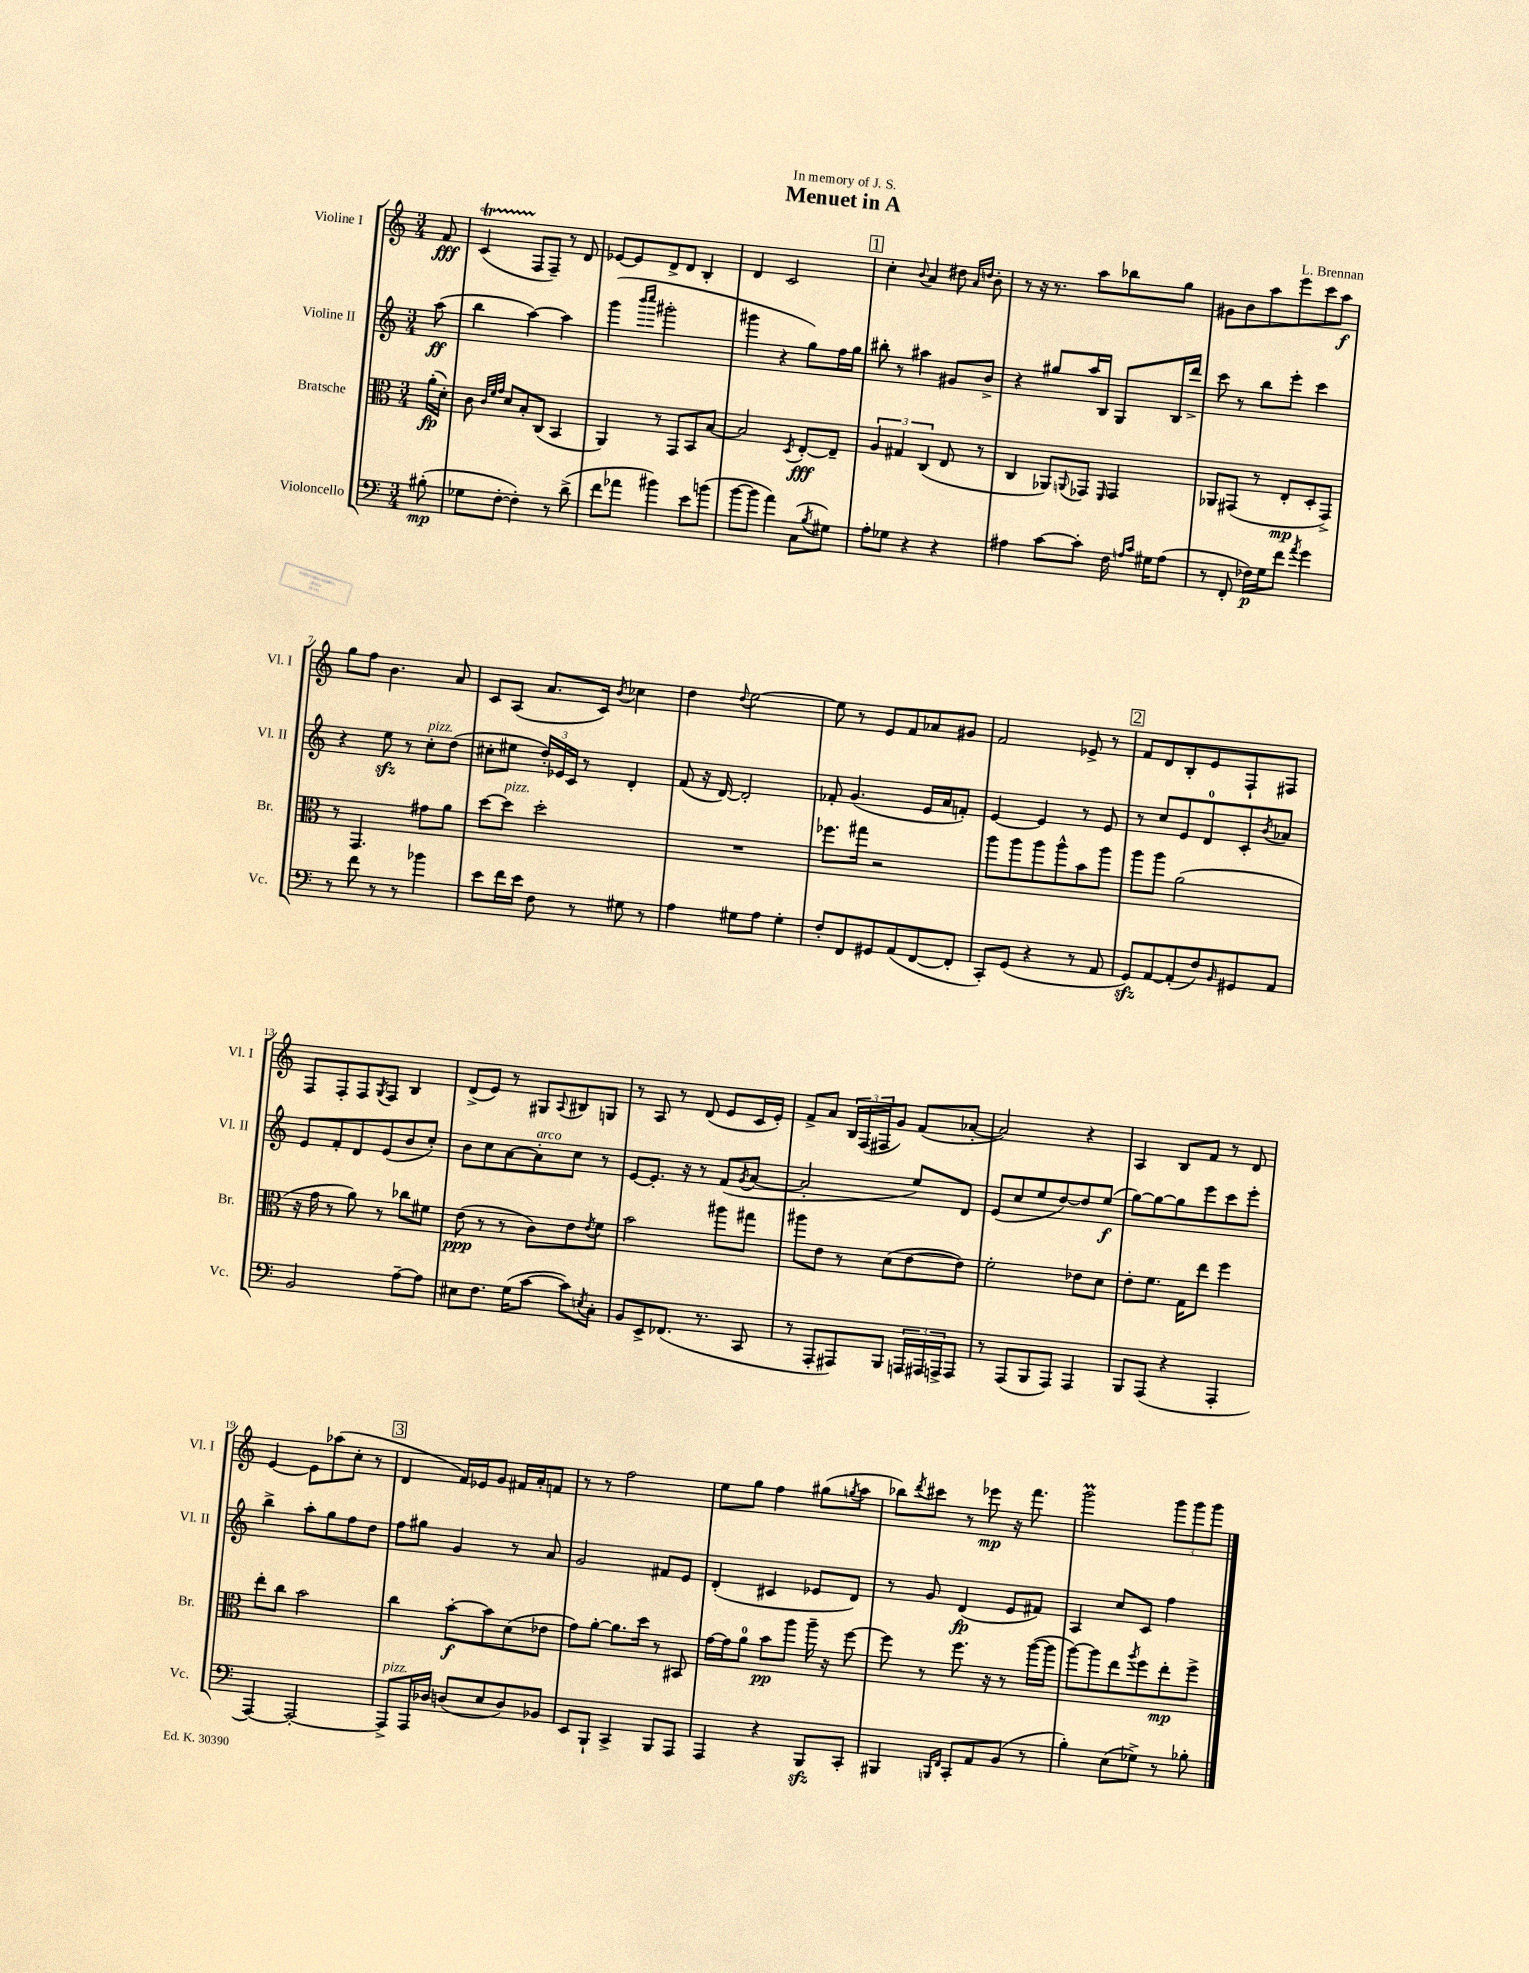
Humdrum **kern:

**kern	**kern	**kern	**kern
*staff4	*staff3	*staff2	*staff1
*clefF4	*clefC3	*clefG2	*clefG2
*k[]	*k[]	*k[]	*k[]
*M3/4	*M3/4	*M3/4	*M3/4
(8B#'\	(16a'\LL	(8aa\	8f/
.	16d'\JJ)	.	.
=	=	=	=
8G-\L	8c\	4bb\	(4c/
.	32qqc/LLL	.	.
.	32qqf/	.	.
.	32qqg/JJJ	.	.
[8F'\J	8d/L	.	.
4F'\])	8B'/	[4aa\)	8F/L
.	(8C/J	.	8F~/J)
8r	4BB/	4aa\]	8r
(8d^\	.	.	8d/
=	=	=	=
8f\L	4AA/)	(4ggg\	[8e-/L
8a-\J	.	.	8e-/]
.	.	16qqbbb/LL	.
.	.	16qqcccc/JJ	.
4b#\)	8r	2ggg#'\	8d^/
.	8GG/L	.	8d/J
8e\L	8BB/	.	4B'/
(8b\J	[8B/J	.	.
=	=	=	=
[8b\L	2B/]	4ggg#\	4d/
8b\]J	.	.	.
4a\)	.	4r	2c/
.	8qD/	.	.
(8C\L	[8E'/L	8gg\L)	.
8qB/	.	.	.
8G#\J)	8E~/]J	16ff\L	.
.	.	16gg\JJ	.
=	=	=	=
8A'\L	6A/	8bb#'\	4cc'\
8G-\J	.	8r	.
.	6G#/	.	.
.	.	.	8qqb/
4r	.	4aa#\	4a/
.	(6C/	.	.
4r	8E/	8g#/L	8dd#\
.	.	.	16qqa/LL
.	.	.	16qqdd/JJ
.	8r	8b^/J	8b'\
=	=	=	=
4A#\	4C/	4r	8r
.	.	.	16r
.	.	.	8.r
[8c\L	8AA-/L)	8gg#/L	.
.	8qqAA/	.	.
8c'\]J	8GG-/J	16aa/L	8aa\L
.	.	16B/JJ	.
.	16qqFF/	.	.
16F\	4GG-/	8G/L	8bb-\
16qqA/LL	.	.	.
16qqc/JJ	.	.	.
16G#\LK	.	.	.
(8A\J	.	16B/L	8gg\J
.	.	16ddd^/JJ	.
=	=	=	=
8r	8AA-/L	8ccc\	8g#\L
8FF'/	(8GG#/J	8r	8b\
16F-\LL)	8r	8bb\L	8aa\
16G\J	.	.	.
8f\J	8E'/L	8eee'\J	8eee\
8qa/	.	.	.
4g\	8D'/	4ccc\	8ccc\
.	8GG#^/J)	.	8aa\J
=	=	=	=
8r	8r	4r	8gg\L
8f\	4.GG/	.	8ff\J
8r	.	8ee\	4.b\
8r	.	8r	.
4b-\	8g#\L	8cc'\L	.
.	8a\J	(8dd\J	8a/
=	=	=	=
8e\L	[8dd\L	8cc#'\L	8c/L
16f\L	8dd\]J	8ee#\J	(8A/J
16e\JJ	.	.	.
8F\	2dd'\	24dd'/LL)	8.a/L
.	.	24e-/	.
.	.	24c/JJ	.
8r	.	8r	.
.	.	.	16c/Jk)
.	.	.	8qb/
8G#\	.	4d'/	4cc-\
8r	.	.	.
=	=	=	=
4A\	2.r	(8f/	4dd\
.	.	16r	.
.	.	[16d/)	.
.	.	.	8qqdd/
8G#\L	.	2d'/]	[2ee\
8A\J	.	.	.
4G#'\	.	.	.
=	=	=	=
8F'/L	8.ff-\L	8f-'/	8ee\]
8FF/	.	(4.g/	8r
.	16gg#\Jk	.	.
8GG#/	2r	.	8e/L
(8AA/	.	.	8f/
[8FF/	.	16e/LL	8a-/
.	.	16a/J	.
8FF'/]J	.	8f'/J)	8g#/J
=	=	=	=
8CC'/L)	8aa\L	[4e/	2f/
(8GG/J	8aa\	.	.
4r	8aa\	4e/]	.
.	8aa^^\	.	.
8r	8b\	8r	8e-^/
8AA/	8aa\J	8e/	8r
=	=	=	=
8GG/L)	8aa\L	8r	8f/L
[8AA/	8aa\J	8cc/L	8d/
(8AA'/]	(2a\	8e/	8B'/
8F/)	.	8d/	8e/
16qqBB/	.	.	.
8GG#/	.	8c'/	8F`/
.	.	8qb/	.
8AA/J	.	8a-/J	8F#/J
=	=	=	=
2BB/	16r	8e/L	8F/L
.	16g\	.	.
.	8r	8f'/	8F'/
.	8a\)	8d/	8F/
.	.	.	8qG/
.	8r	(8e/	8F/J
[8A~\L	8cc-\L	8b/	4B/
8A\]J	8f#\J	8cc'/J)	.
=	=	=	=
8E#\L	(8e\	8b\L	(8d^/L
8.F\J	8r	8cc\	8e/J)
.	8r	[8a\	8r
(16G\LK	.	.	.
[8c\J	8c\L)	8a'\]	8G#/L
.	.	.	8qqA/
8c\]L)	8e\	8cc\J	8B#/
8qE/	8qe/	.	.
8C'\J	8f\J	8r	8G/J
=	=	=	=
8BB/L	2b\	[8e/L	8r
8EE^/	.	8.e'/]J	8A/
(8.FF-/J	.	.	8r
.	.	16r	.
.	.	8r	(8d/
8.r	.	.	.
.	8aa#\L	(8f/L	8e/L
.	.	8qg/	.
8CC/	8gg#\J	[8a/J	16c/L
.	.	.	16e'/JJ)
=	=	=	=
8r	8aa#\L	2a'/]	8f^/L
8AAA'/L	8e\J	.	8a/J
8AAA#/)	8r	.	24B/LL
.	.	.	(24F/
.	.	.	24F#/J
8BBB/J	(8d\L	.	8g/J)
24AAA/LL	[8e\	8ee/L)	(8f/L
24AAA#/	.	.	.
24AAA^/J	.	.	.
8AAA/J	8e\]J)	8d/J	[8a-'/J
=	=	=	=
8r	2f'\	(8e/L	2a-/])
(8AAA/L	.	8cc/	.
8BBB/	.	8ee/	.
8AAA/J)	.	[8dd/)	.
4AAA/	8e-\L	8dd/]	4r
.	8d\J	(8ee/J	.
=	=	=	=
8BBB/L	8e'\L	[8gg\L)	4A/
(8AAA/J	8.f\J	8gg\_	.
4r	.	8gg\]	8B/L
.	16G\LK	.	.
.	8ee\J	8eee\	8f/J
4AAA'/	4ff\	8ccc\	8r
.	.	8eee'\J	8d/
=	=	=	=
[4AAA/)	8ee'\L	4bb^\	[4e/
.	8cc\J	.	.
2AAA'/_	2b\	8aa'\L	8e\]L
.	.	8gg\	(8aa-\
.	.	8ff\	8cc'\J
.	.	8dd\J	8r
=	=	=	=
8AAA^/]L	4cc\	8ff\L	4d/
16AAA/L	.	8gg#\J	.
16D-/JJ	.	.	.
(8D/L	[8b'\L	4g/	16f/LL)
.	.	.	16e-/J
8E/	8b\]	.	8g/J
8D/)	(8d\	8r	16f#/LL
.	.	.	16a'/J
8BB-/J	8e-\J	8a/	8f/J
=	=	=	=
8EE/L	8g\L)	2g/	8r
8BBB`/J	[8a'\J	.	8r
4CC^/	8.a\]L	.	2ff\
.	16dd\Jk	.	.
8BBB/L	8r	8f#/L	.
8AAA/J	8BB#/	8e/J	.
=	=	=	=
4AAA/	[16g\LL	(4d'/	8ee\L
.	16g\]J	.	.
.	8a\J	.	8gg\J
4r	8b\L	4c#/	4ff\
.	8aa\J	.	.
8BBB/L	16aa~\	8e-/L	(8gg#\L
.	16r	.	.
.	.	.	8qgg/
8CC'/J	[8ff\	8d/J)	8aa\J
=	=	=	=
4BBB#/	8ff\]	8r	8bb-\L)
.	.	.	8qddd/
.	8r	8g/	8ccc#\J
16qqBBB/LL	.	.	.
16qqFF/JJ	.	.	.
8CC'/L	8.ff\	(4d/	8r
8AA/	.	.	8eee-\
.	16r	.	.
(8BB/J	8r	8e/L	16r
.	.	.	8.fff\
8r	([16aa\LL	8f#/J)	.
.	16aa\]JJ	.	.
=	=	=	=
4B'\)	[8aa\L)	4A/	2ggg\
.	8aa\]	.	.
(8E\L	8ee\	8cc/L	.
.	8qaa/	.	.
8G-^\J)	8ff\	8c/J	.
8r	8ee'\	4ff\	12ggg\L
.	.	.	12ggg\
8B-'\	8ff^\J	.	.
.	.	.	12ggg\J
==	==	==	==
*-	*-	*-	*-
